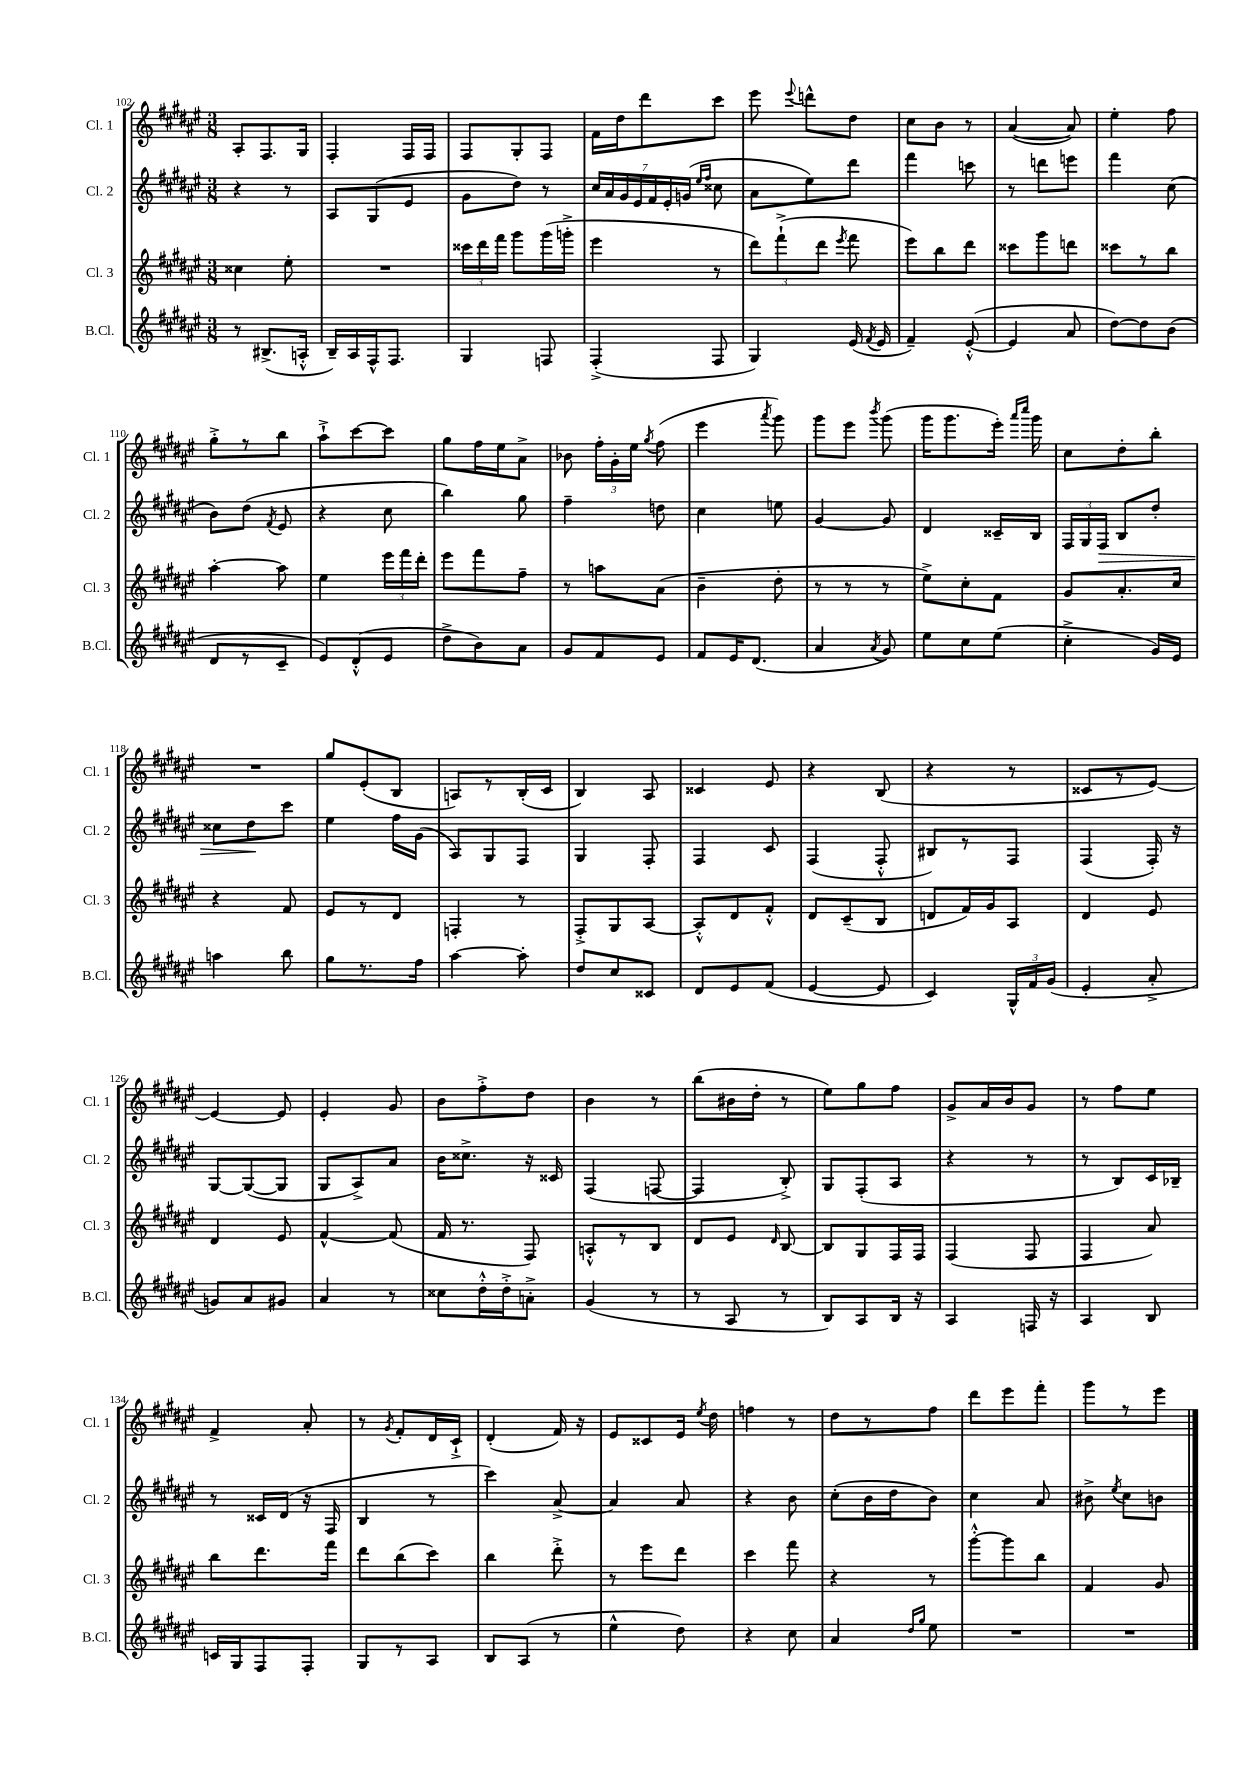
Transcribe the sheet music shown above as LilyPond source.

<<
\new StaffGroup <<
\new Staff = "s0" \with { instrumentName = "Cl. 1" shortInstrumentName = "Cl. 1" } {
    \clef treble \key fis \major \numericTimeSignature \time 3/8
    \autoBeamOff ais8[-. fis8. gis16] |
    fis4-. fis16[ fis16] |
    fis8[ gis8-. fis8] |
    fis'16[ dis''16 dis'''8 cis'''8] |
    eis'''8 \appoggiatura { eis'''8 } d'''8[-^ dis''8] |
    cis''8[ b'8] r8 |
    ais'4~( ais'8) |
    eis''4-. fis''8 |
    gis''8[-.-> r8 b''8] |
    ais''8[-!-> cis'''8~ cis'''8] |
    gis''8[ fis''16 eis''16 ais'8]-> |
    bes'8 \tuplet 3/2 { fis''16[-. gis'16-. eis''16] } \acciaccatura { gis''8 } fis''8( |
    eis'''4 \acciaccatura { ais'''8 } gis'''8) |
    gis'''8[ eis'''8] \acciaccatura { b'''8 } gis'''8( |
    gis'''16[ gis'''8. eis'''16]-.) \grace { ais'''16[ cis''''16] } gis'''16 |
    cis''8[ dis''8-. b''8]-. |
    R4. |
    gis''8[ eis'8-.( b8] |
    a8[) r8 b16-.( cis'16] |
    b4) ais8 |
    cisis'4 eis'8 |
    r4 b8( |
    r4 r8 |
    cisis'8[ r8 eis'8]~) |
    eis'4~ eis'8 |
    eis'4-. gis'8 |
    b'8[ fis''8-.-> dis''8] |
    b'4 r8 |
    b''8[( bis'16 dis''16]-. r8 |
    eis''8[) gis''8 fis''8] |
    gis'8[-> ais'16 b'16 gis'8] |
    r8 fis''8[ eis''8] |
    fis'4-> ais'8-. |
    r8 \acciaccatura { gis'8 } fis'8[-. dis'16 cis'16]-!-> |
    dis'4-.( fis'16) r16 |
    eis'8[ cisis'8 eis'16] \acciaccatura { eis''8 } dis''16 |
    f''4 r8 |
    dis''8[ r8 fis''8] |
    dis'''8[ eis'''8 fis'''8]-. |
    gis'''8[ r8 eis'''8] \bar "|." |
}
\new Staff = "s1" \with { instrumentName = "Cl. 2" shortInstrumentName = "Cl. 2" } {
    \clef treble \key fis \major \numericTimeSignature \time 3/8
    \autoBeamOff r4 r8 |
    ais8[ gis8( eis'8] |
    gis'8[ dis''8]) r8 |
    \tuplet 7/4 { cis''16[ ais'16 gis'16 eis'16 fis'16 eis'16-. g'16]( } \grace { eis''16[ fis''16] } cisis''8 |
    ais'8[ eis''8) dis'''8] |
    fis'''4 c'''8 |
    r8 d'''8[ e'''8] |
    fis'''4 cis''8( |
    b'8[) dis''8]( \acciaccatura { fis'8 } eis'8 |
    r4 cis''8 |
    b''4) gis''8 |
    fis''4-- d''8 |
    cis''4 e''8 |
    gis'4~ gis'8 |
    dis'4 cisis'16[-- b16] |
    \tuplet 3/2 { fis16[ gis16 fis16]\> } b8[ dis''8]-. |
    cisis''8[ dis''8\! cis'''8] |
    eis''4 fis''16[ gis'16]( |
    ais8[) gis8 fis8] |
    gis4 fis8-. |
    fis4 cis'8 |
    fis4( fis8-.-^ |
    bis8[) r8 fis8] |
    fis4( fis16-.) r16 |
    gis8[~ gis8~( gis8] |
    gis8[ ais8->) ais'8] |
    b'16[ cisis''8.]-> r16 cisis'16 |
    fis4( f8~ |
    f4 b8-.->) |
    gis8[ fis8-.( ais8] |
    r4 r8 |
    r8 b8[) cis'16 bes16]-- |
    r8 cisis'16[ dis'16]( r16 fis16 |
    b4 r8 |
    cis'''4) ais'8~-> |
    ais'4 ais'8 |
    r4 b'8 |
    cis''8[-.( b'16 dis''16 b'8]) |
    cis''4 ais'8 |
    bis'8-> \acciaccatura { eis''8 } cis''8[ b'8] \bar "|." |
}
\new Staff = "s2" \with { instrumentName = "Cl. 3" shortInstrumentName = "Cl. 3" } {
    \clef treble \key fis \major \numericTimeSignature \time 3/8
    \autoBeamOff cisis''4 eis''8-. |
    R4. |
    \tuplet 3/2 { cisis'''16[ dis'''16 fis'''16] } gis'''8[ gis'''16( g'''16]-.-> |
    eis'''4 r8 |
    \tuplet 3/2 { dis'''8[) fis'''8-!->( dis'''8] } \acciaccatura { eis'''8 } fis'''8 |
    eis'''8[) b''8 dis'''8] |
    cisis'''8[ gis'''8 d'''8] |
    cisis'''8[ r8 b''8] |
    ais''4~-. ais''8 |
    eis''4 \tuplet 3/2 { eis'''16[ fis'''16 dis'''16]-. } |
    eis'''8[ fis'''8 fis''8]-- |
    r8 a''8[ ais'8]( |
    b'4-- dis''8-. |
    r8 r8 r8 |
    eis''8[->) cis''8-. fis'8] |
    gis'8[ ais'8.-. cis''16] |
    r4 fis'8 |
    eis'8[ r8 dis'8] |
    f4-. r8 |
    fis8[-.-> gis8 ais8]~ |
    ais8[-.-^ dis'8 fis'8]-.-^ |
    dis'8[ cis'8--( b8] |
    d'8[ fis'16) gis'16 ais8] |
    dis'4 eis'8 |
    dis'4 eis'8 |
    fis'4~-^ fis'8( |
    fis'16 r8. fis8) |
    a8[-.-^ r8 b8] |
    dis'8[ eis'8] \grace { dis'16 } b8~ |
    b8[ gis8 fis16 fis16] |
    fis4( fis8 |
    fis4 ais'8) |
    b''8[ dis'''8. fis'''16] |
    dis'''8[ b''8( cis'''8]) |
    b''4 dis'''8-.-> |
    r8 eis'''8[ dis'''8] |
    cis'''4 fis'''8 |
    r4 r8 |
    gis'''8[~-.-^ gis'''8 b''8] |
    fis'4 gis'8 \bar "|." |
}
\new Staff = "s3" \with { instrumentName = "B.Cl." shortInstrumentName = "B.Cl." } {
    \clef treble \key fis \major \numericTimeSignature \time 3/8
    \autoBeamOff r8 bis8.[->( a16]-.-^ |
    b16[--) ais16 fis16-^ fis8.] |
    gis4 f8 |
    fis4-.->( fis8 |
    gis4) eis'16( \acciaccatura { fis'8 } eis'16 |
    fis'4--) eis'8~-.-^( |
    eis'4 ais'8 |
    dis''8[~) dis''8 b'8]( |
    dis'8[ r8 cis'8]-- |
    eis'8[) dis'8-.-^( eis'8] |
    dis''8[-> b'8) ais'8] |
    gis'8[ fis'8 eis'8] |
    fis'8[ eis'16 dis'8.]( |
    ais'4 \acciaccatura { ais'8 } gis'8) |
    eis''8[ cis''8 eis''8]( |
    cis''4-.-> gis'16[) eis'16] |
    a''4 b''8 |
    gis''8[ r8. fis''16] |
    ais''4~ ais''8-. |
    dis''8[ cis''8 cisis'8] |
    dis'8[ eis'8 fis'8]( |
    eis'4~ eis'8 |
    cis'4) \tuplet 3/2 { gis16[-^ fis'16 gis'16]( } |
    eis'4-. ais'8-.-> |
    g'8[) ais'8 gis'8] |
    ais'4 r8 |
    cisis''8[ dis''16-.-^ dis''16-.-> a'8]-.-> |
    gis'4( r8 |
    r8 ais8 r8 |
    b8[) ais8 b16] r16 |
    ais4 f16 r16 |
    ais4 b8 |
    c'16[ gis16 fis8 fis8]-. |
    gis8[ r8 ais8] |
    b8[ ais8]( r8 |
    eis''4-^ dis''8) |
    r4 cis''8 |
    ais'4 \grace { dis''16[ gis''16] } eis''8 |
    R4. |
    R4. \bar "|." |
}
>>
>>
\layout { \context { \Score currentBarNumber = #102 } }
